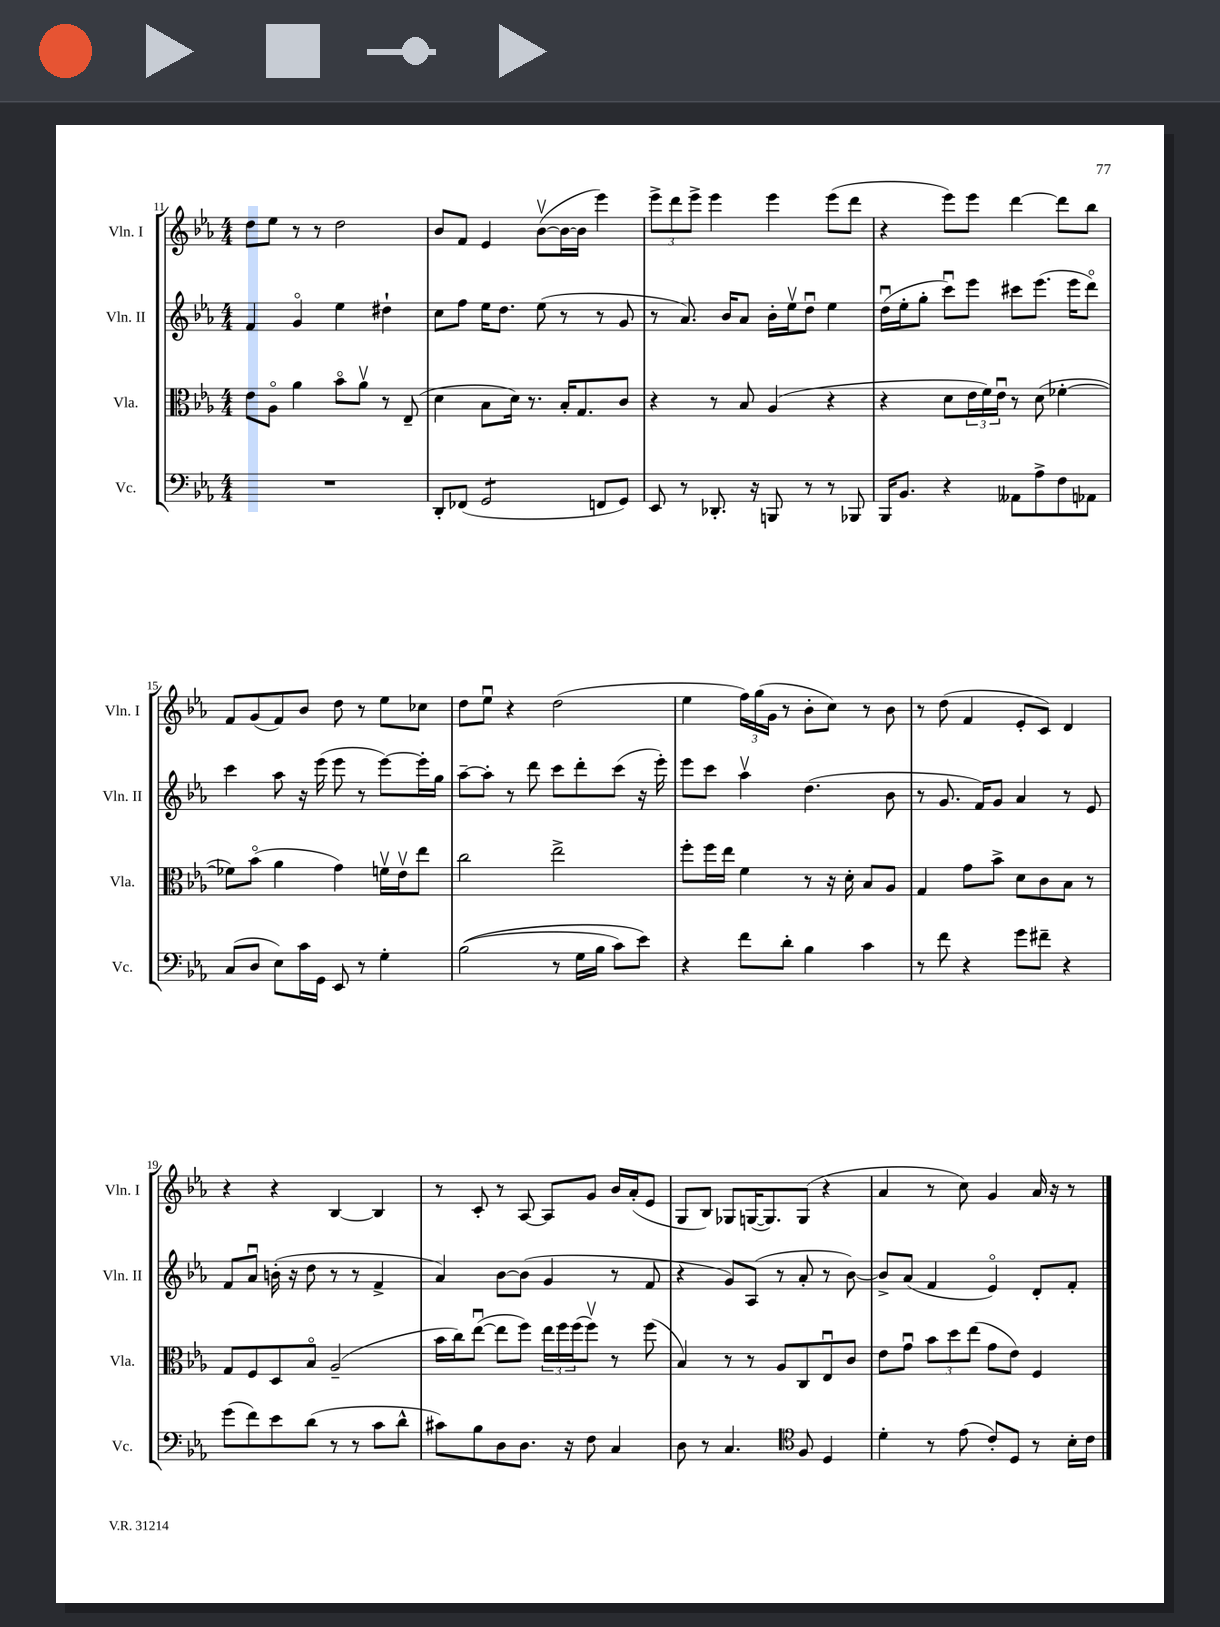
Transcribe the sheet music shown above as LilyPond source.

<<
\new StaffGroup <<
\new Staff = "s0" \with { instrumentName = "Vln. I" shortInstrumentName = "Vln. I" } {
    \clef treble \key ees \major \numericTimeSignature \time 4/4
    d''8 ees''8 r8 r8 d''2 |
    bes'8 f'8 ees'4 bes'8~\upbow( bes'16~ bes'16 ees'''4) |
    \tuplet 3/2 { ees'''8-> d'''8 ees'''8-> } ees'''4 ees'''4 ees'''8( d'''8 |
    r4 ees'''8) ees'''8 d'''4~ d'''8 bes''8 |
    f'8 g'8( f'8) bes'8 d''8 r8 ees''8 ces''8 |
    d''8 ees''8\downbow r4 d''2( |
    ees''4 \tuplet 3/2 { f''16) g''16( g'16 } r8 bes'8-. c''8) r8 bes'8 |
    r8 d''8( f'4 ees'8-. c'8) d'4 |
    r4 r4 bes4~ bes4 |
    r8 c'8-. r8 aes8~ aes8 g'8 bes'16 aes'16-.( ees'8 |
    g8 bes8) ges8 g16~( g8.) g8( r4 |
    aes'4 r8 c''8) g'4 aes'16 r16 r8 \bar "|." |
}
\new Staff = "s1" \with { instrumentName = "Vln. II" shortInstrumentName = "Vln. II" } {
    \clef treble \key ees \major \numericTimeSignature \time 4/4
    f'4 g'4\flageolet ees''4 dis''4-! |
    c''8 f''8 ees''16 d''8. ees''8( r8 r8 g'8 |
    r8 aes'8.) bes'16 aes'8 bes'16-. ees''16\upbow d''8\downbow ees''4 |
    d''16\downbow( ees''16-. g''8-. c'''8\downbow) ees'''8 cis'''8 ees'''8.( ees'''16 d'''8\flageolet) |
    c'''4 aes''8 r16 ees'''16( ees'''8 r8 ees'''8~) ees'''16-. g''16 |
    aes''8~-- aes''8-. r8 d'''8 c'''8 d'''8-. c'''8( r16 ees'''16-.) |
    ees'''8 c'''8 aes''4\upbow d''4.( bes'8 |
    r8 g'8. f'16) g'8 aes'4 r8 ees'8 |
    f'8 aes'8\downbow b'16-.( r16 d''8 r8 r8 f'4-> |
    aes'4) bes'8~ bes'8( g'4 r8 f'8 |
    r4 g'8) aes8( r8 aes'8-. r8 bes'8~) |
    bes'8-> aes'8( f'4 ees'4\flageolet) d'8-. f'8-. \bar "|." |
}
\new Staff = "s2" \with { instrumentName = "Vla." shortInstrumentName = "Vla." } {
    \clef alto \key ees \major \numericTimeSignature \time 4/4
    ees'8 aes8\flageolet aes'4 bes'8\flageolet aes'8\upbow r8 ees8--( |
    d'4 bes8 d'16) r8. bes16-. g8. c'8 |
    r4 r8 bes8 aes4( r4 |
    r4 d'8 \tuplet 3/2 { ees'16 f'16) ees'16\downbow } r8 d'8( fes'4~-. |
    fes'8) bes'8\flageolet( aes'4 g'4) f'16\upbow ees'16\upbow ees''8 |
    c''2 ees''2-> |
    f''8-. f''16 ees''16 f'4 r8 r16 d'16-. bes8 aes8 |
    g4 g'8 bes'8-> d'8 c'8 bes8 r8 |
    g8 f8 d8 bes8\flageolet aes2--( |
    bes'16 c''16) ees''8~\downbow( ees''8 f''8) \tuplet 3/2 { ees''16 f''16 f''16( } f''8\upbow) r8 f''8( |
    bes4) r8 r8 aes8 c8 ees8\downbow c'8 |
    ees'8 g'8\downbow \tuplet 3/2 { bes'8 d''8 ees''8( } g'8 ees'8) f4 \bar "|." |
}
\new Staff = "s3" \with { instrumentName = "Vc." shortInstrumentName = "Vc." } {
    \clef bass \key ees \major \numericTimeSignature \time 4/4
    R1 |
    d,8-. fes,8( g,2:8 f,8 g,8) |
    ees,8 r8 des,8.-. r16 b,,8 r8 r8 bes,,8 |
    bes,,16 bes,8. r4 aeses,8 aes8-> f8 aes,8 |
    c8( d8 ees8) c'16 g,16 ees,8 r8 g4-. |
    bes2(\( r8 g16 bes16 c'8) ees'8\) |
    r4 f'8 d'8-. bes4 c'4 |
    r8 f'8 r4 g'8 fis'8-- r4 |
    g'8( f'8) ees'8 d'8( r8 r8 c'8 d'8-^ |
    cis'8) bes8 d8 d8. r16 f8 c4 |
    d8 r8 c4. \clef tenor f8 d4 |
    d'4-. r8 ees'8( c'8-.) d8 r8 bes16-. c'16 \bar "|." |
}
>>
>>
\layout { \context { \Score currentBarNumber = #11 } }
